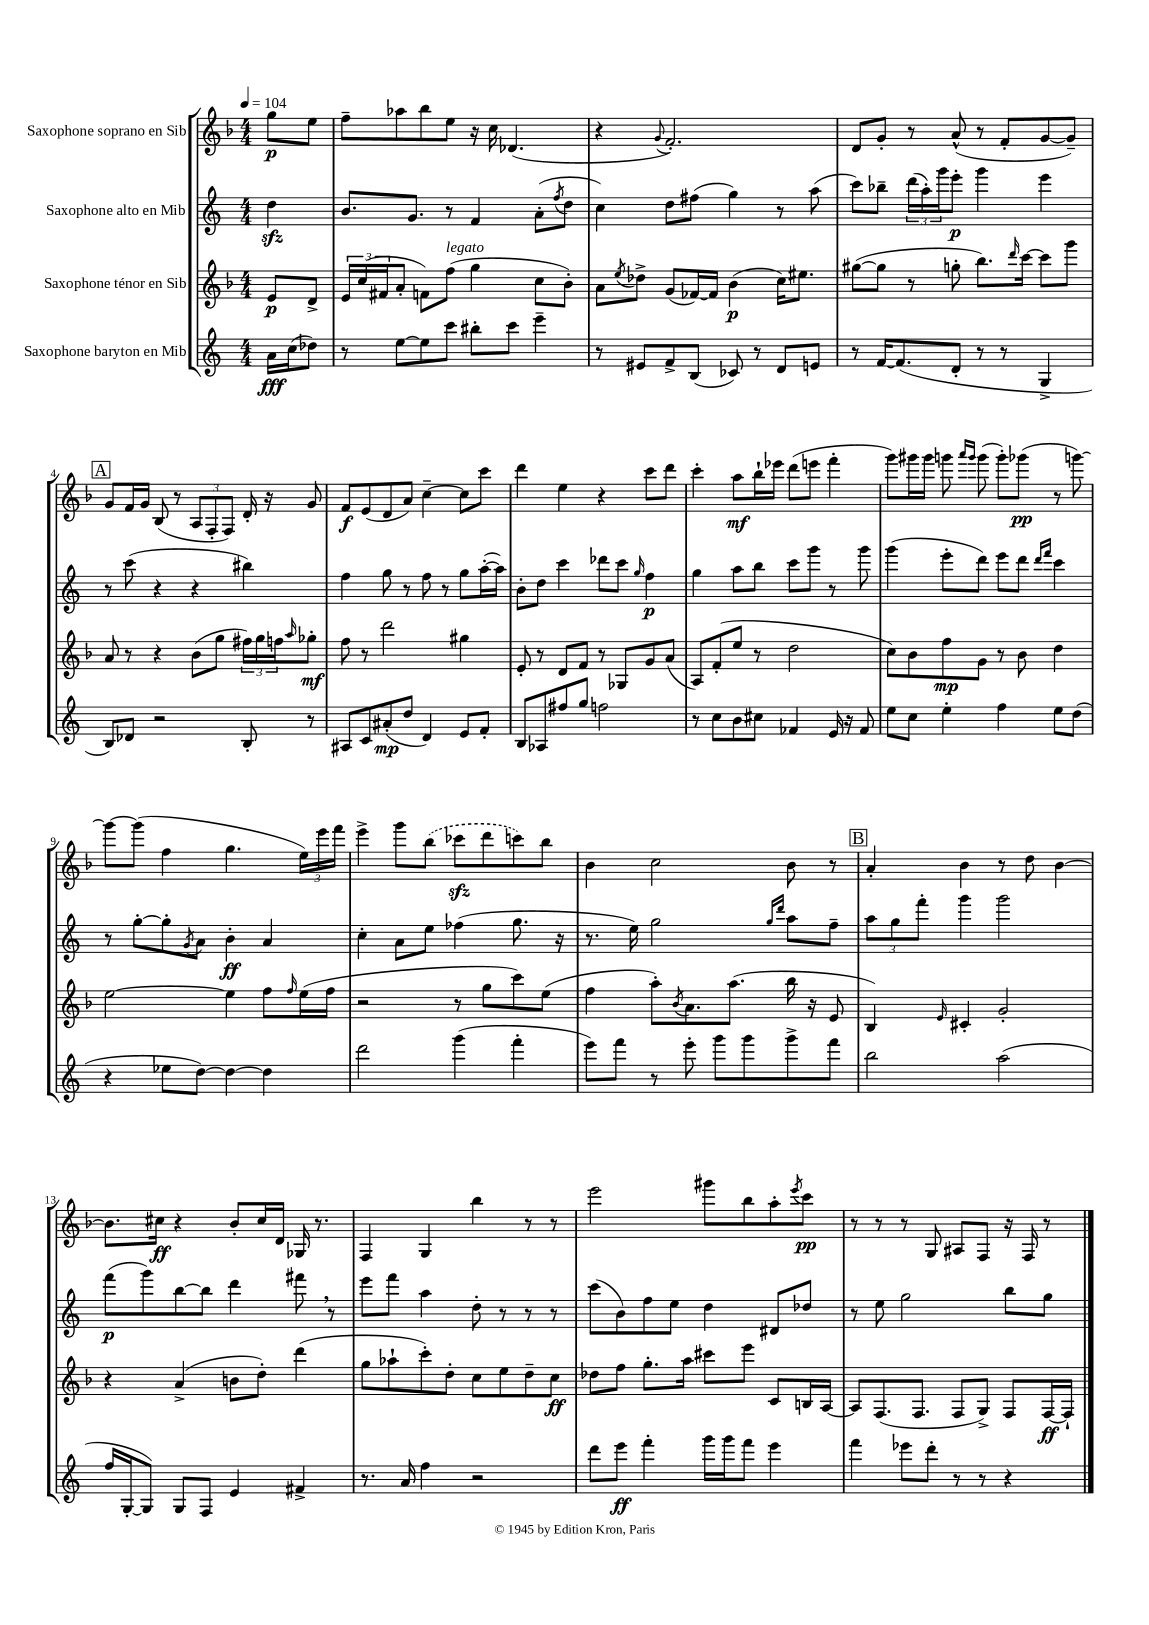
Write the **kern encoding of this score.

**kern	**kern	**kern	**kern
*staff4	*staff3	*staff2	*staff1
*clefG2	*clefG2	*clefG2	*clefG2
*k[]	*k[b-]	*k[]	*k[b-]
*M4/4	*M4/4	*M4/4	*M4/4
*MM104	*MM104	*MM104	*MM104
16a	8e	4dd	8gg
(16cc	.	.	.
8dd-)	8d^	.	8ee
=	=	=	=
8r	24e	8.b	8ff~
.	(24cc	.	.
.	24f#	.	.
[8ee	8a'	.	8aa-
.	.	8.g	.
8ee]	8f)	.	8bb-
8ccc	(8ff	8r	8ee
8bb#'	4gg	4f	16r
.	.	.	16cc
8ccc	.	.	(4.d-
4eee~	8cc	(8a'	.
.	.	8qff	.
.	8b-')	8dd	.
=	=	=	=
8r	8a	4cc)	4r
.	8qee	.	.
8e#	8dd-^	.	.
.	.	.	8qqg
8f^	(8g	8dd	2.f')
(8B	[16f-)	(8ff#	.
.	16f-]	.	.
8c-)	(4b-	4gg)	.
8r	.	.	.
8d	16cc)	8r	.
.	8.ee#	.	.
8e	.	(8aa	.
=	=	=	=
8r	([8gg#	8ccc)	8d
[16f	8gg#]	8bb-~	8g'
(8.f]	.	.	.
.	8r	(24ddd	8r
.	.	24aa')	.
.	.	24ggg	.
8d'	8gg'	8eee'	(8a^^
8r	8.bb-)	4ggg	8r
8r	.	.	8f'
.	16qqddd	.	.
.	[16ccc	.	.
4G^	8ccc]	4eee	[8g
.	8ggg	.	8g~])
=	=	=	=
8B)	8a	8r	8g
8d-	8r	(8ccc	16f
.	.	.	16g
2r	4r	4r	(8B-
.	.	.	8r
.	(8b-	4r	12A
.	.	.	12F'
.	8gg	.	.
.	.	.	12F)
8B'	24ff#)	4bb#)	16d'
.	24gg	.	.
.	.	.	16r
.	24ff	.	.
.	16qqaa	.	.
8r	8gg-'	.	8g
=	=	=	=
8A#	8ff	4ff	8f
8c	8r	.	(8e
(8a#'	2ddd	8gg	8d
8dd	.	8r	8a)
4d)	.	8ff	[4cc~
.	.	8r	.
8e	4gg#	8gg	8cc]
8f'	.	([16aa'	8ccc
.	.	16aa])	.
=	=	=	=
8B	8e'	8b'	4ddd
8A-	8r	8dd	.
8ff#	8d	4ccc	4ee
8gg	8f	.	.
2ff	8r	8ddd-	4r
.	8G-	8ccc	.
.	.	16qqgg	.
.	8g	4ff	8ccc
.	(8a	.	8ddd
=	=	=	=
8r	8A)	4gg	4ccc'
8cc	(8f'	.	.
8b	8ee	8aa	8aa
8cc#	8r	8bb	16bb-`
.	.	.	16eee-
4f-	2dd	8ccc	(8ddd
.	.	8ggg	8eee
16e	.	8r	4fff'
16r	.	.	.
8f-	.	8ggg	.
=	=	=	=
8ee	8cc)	(4ggg	8ggg)
8cc	8b-	.	16ggg#
.	.	.	16ggg#
4ee'	8ff	8eee'	8ggg
.	.	.	16qqaaa
.	.	.	16qqggg
.	8g	8ddd)	(8ggg
4ff	8r	8eee	8ggg')
.	8b-	8ddd	(8ggg-
.	.	16qqddd	.
.	.	16qqfff	.
8ee	4dd	4ccc	8r
(8dd	.	.	[8ggg)
=	=	=	=
4r	[2ee	8r	8ggg_
.	.	[8gg'	(8ggg]
8ee-	.	8gg']	4ff
.	.	8qg	.
[8dd)	.	8a	.
4dd_	4ee]	4b'	4.gg
4dd]	8ff	4a	.
.	16qqff	.	.
.	(16ee	.	24ee)
.	.	.	24eee
.	16ff	.	.
.	.	.	24fff
=	=	=	=
2ddd	2r	4cc'	4eee^
.	.	8a	8ggg
.	.	8ee	(8bb-
(4ggg	8r	(4ff-	8ccc-
.	8gg	.	8ddd
4fff'	8ccc)	8.gg	8ccc)
.	(8ee	.	8bb-
.	.	16r	.
=	=	=	=
8eee)	4ff	8.r	4b-
8fff	.	.	.
.	.	16ee)	.
8r	8aa')	2gg	2cc
.	8qb-	.	.
8eee'	8.a	.	.
8ggg	.	.	.
.	(8.aa	.	.
8ggg	.	.	.
.	.	16qqgg	.
.	.	16qqddd	.
8ggg^	16bb-	8aa	8b-
.	16r	.	.
8fff	8e	8ff~	8r
=	=	=	=
2bb	4B-)	12aa	4a'
.	.	12gg	.
.	.	12fff'	.
.	16qqe	.	.
.	4c#'	4ggg	4b-
(2aa	2g'	2ggg	8r
.	.	.	8dd
.	.	.	[4b-
=	=	=	=
16ff	4r	(8fff	8.b-]
[16G'	.	.	.
8G])	.	8ggg)	.
.	.	.	16cc#
8G	(4a^	[8bb	4r
8F	.	8bb]	.
4e	8b	4ddd	8b-'
.	8dd')	.	16cc#
.	.	.	16d
4f#^	(4ddd	8fff#	16G-
.	.	.	8.r
.	.	8r	.
=	=	=	=
8.r	8gg	8eee	4F
.	8aa-`	8fff	.
16a	.	.	.
4ff	8ccc')	4aa	4G
.	8dd'	.	.
2r	8cc	8dd'	4bb-
.	8ee	8r	.
.	8dd~	8r	8r
.	8cc	8r	8r
=	=	=	=
8ddd	8dd-	(8ccc	2eee
8eee	8ff	8b)	.
4fff'	8.gg'	8ff	.
.	.	8ee	.
.	16aa	.	.
16ggg	8ccc#	4dd	8ggg#
16ggg	.	.	.
8fff	8eee	.	8bb-
4eee	8c	8d#	8aa'
.	.	.	8qeee
.	16B	8dd-	8ccc
.	[16A	.	.
=	=	=	=
4fff	8A]	8r	8r
.	(8.F	8ee	8r
8eee-	.	2gg	8r
.	8.F	.	.
8ddd'	.	.	8G
8r	8F	.	8A#
8r	8G^)	.	8F
4r	8F	8bb	16r
.	.	.	16F
.	[16F	8gg	8r
.	16F`]	.	.
==	==	==	==
*-	*-	*-	*-
